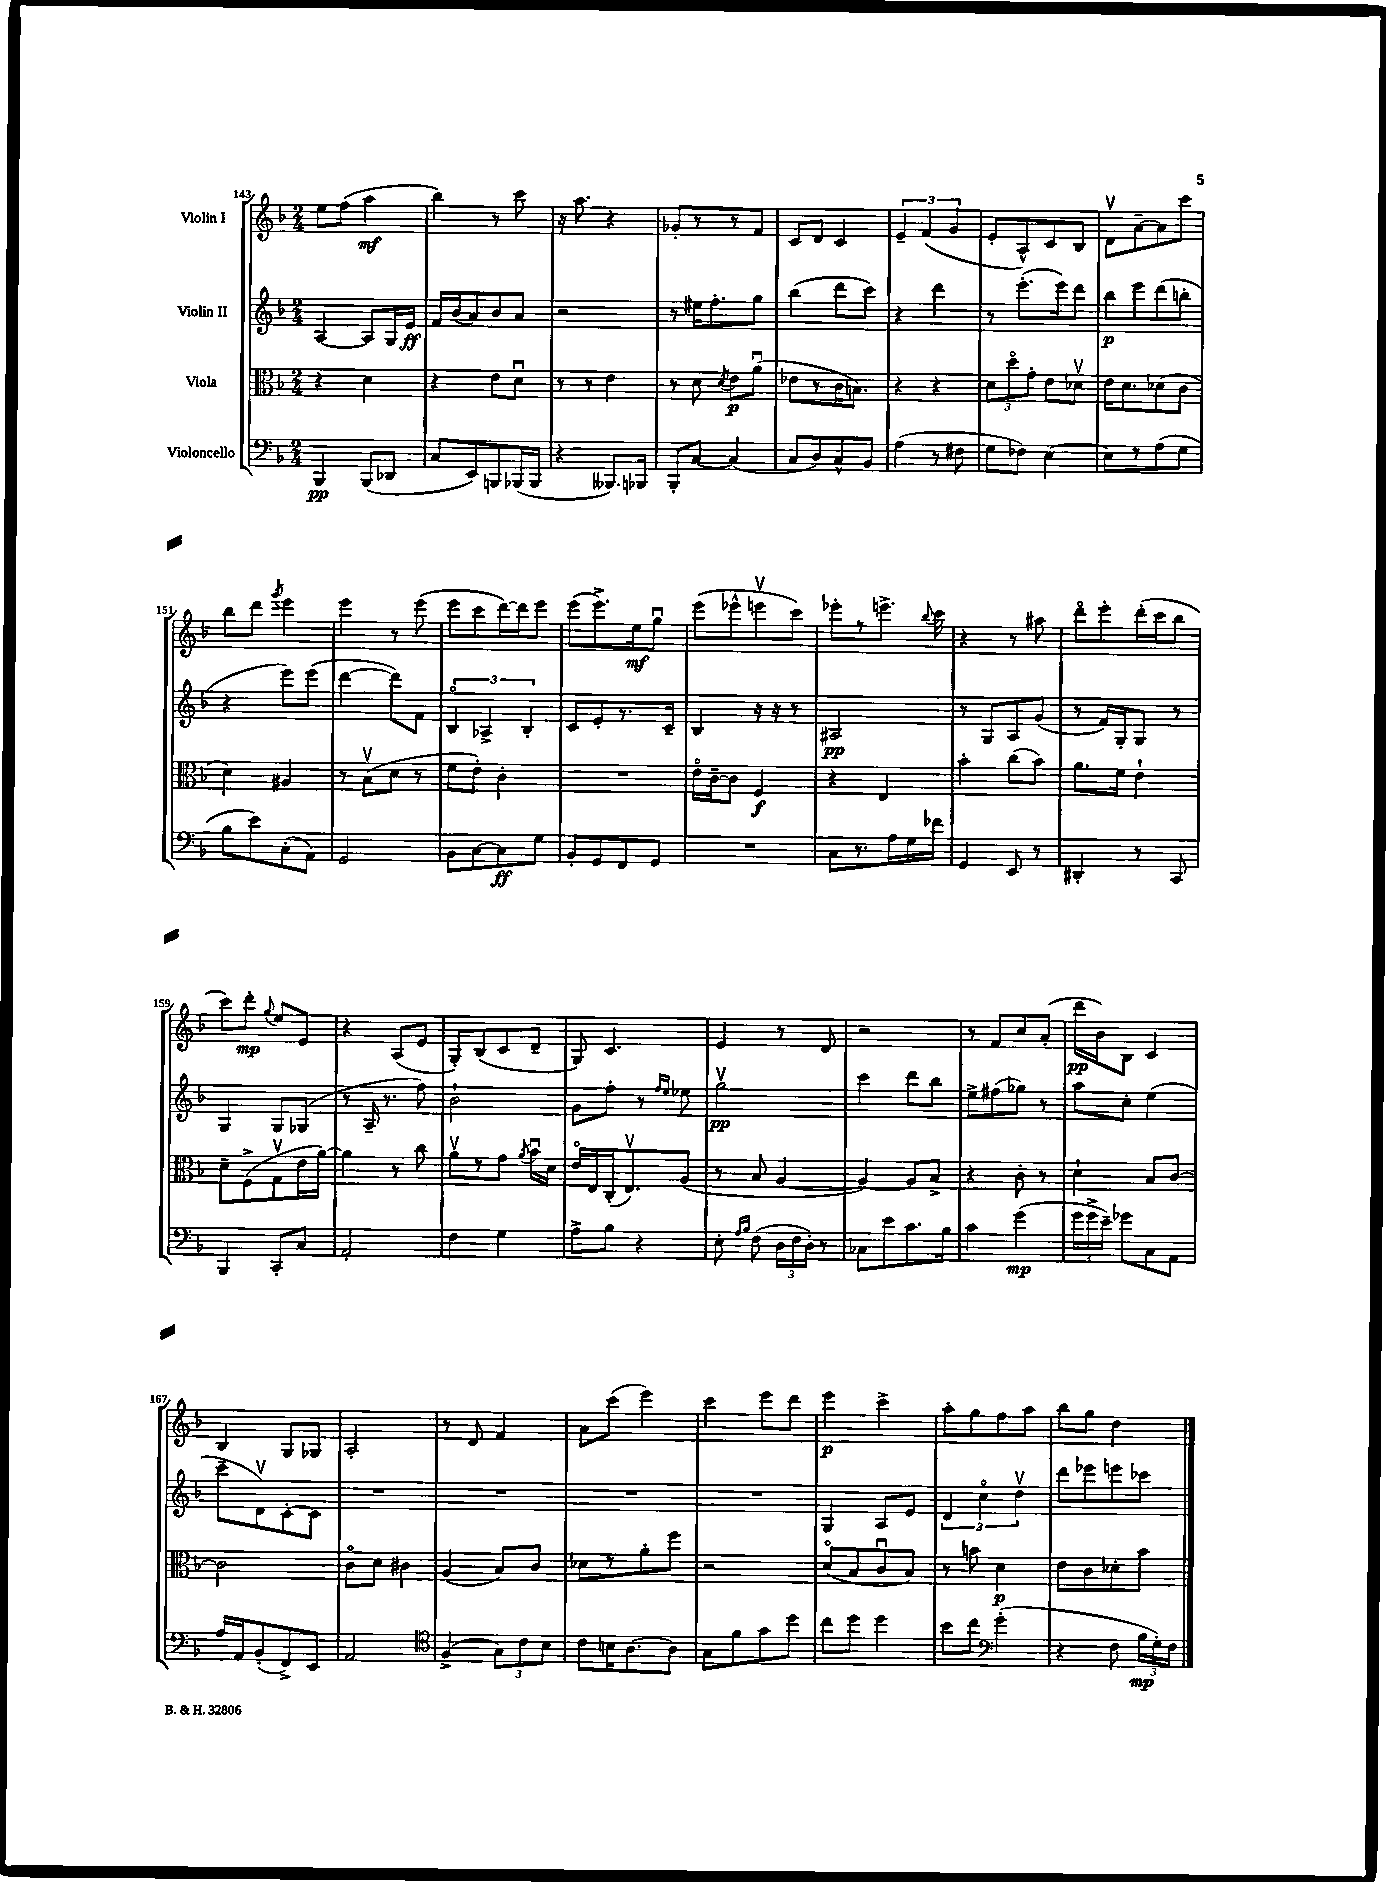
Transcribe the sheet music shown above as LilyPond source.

<<
\new StaffGroup <<
\new Staff = "s0" \with { instrumentName = "Violin I" } {
    \clef treble \key f \major \numericTimeSignature \time 2/4
    \autoBeamOff e''8[ f''8]( a''4\mf |
    bes''4) r8 c'''8 |
    r16 a''8. r4 |
    ges'8[-. r8 r8 f'8] |
    c'8[ d'8] c'4 |
    \tuplet 3/2 { e'4-- f'4( g'4 } |
    e'8[-. a8-^) c'8 bes8] |
    d'8[\upbow a'8~-- a'8 c'''8] |
    bes''8[ d'''8] \acciaccatura { g'''8 } e'''4 |
    e'''4 r8 e'''8( |
    e'''8[ c'''8 d'''16~) d'''16 e'''8] |
    e'''8[( e'''8.->) e''16\mf g''8]\downbow |
    e'''8[( ees'''8-^ e'''8\upbow c'''8]) |
    ees'''8[-. r8 e'''8.]-> \appoggiatura { bes''8 } c'''16 |
    r4 r8 ais''8 |
    d'''8[\flageolet e'''8-. d'''16-.( c'''16 bes''8] |
    c'''8[) d'''8]-.\mp \appoggiatura { g''8 } e''8[ e'8] |
    r4 a8[( e'8] |
    g8[-.) bes8( c'8 d'8]-- |
    g8) c'4. |
    e'4 r8 d'8 |
    r2 |
    r8 f'8[ c''8 a'8]-.( |
    d'''16[\pp bes'16) bes8] c'4 |
    bes4 g8[ ges8] |
    a2-. |
    r8 d'8 f'4 |
    a'8[ c'''8]( e'''4) |
    c'''4 e'''8[ d'''8] |
    e'''4\p c'''4-> |
    a''8[-. g''8 f''8 a''8] |
    bes''8[ g''8] d''4 \bar "|." |
}
\new Staff = "s1" \with { instrumentName = "Violin II" } {
    \clef treble \key f \major \numericTimeSignature \time 2/4
    \autoBeamOff a4~ a8[ g16 e'16]\ff |
    f'16[ bes'16( a'8) bes'8 a'8] |
    r2 |
    r8 eis''16[ f''8.-. g''8] |
    bes''4( d'''8[ c'''8]) |
    r4 d'''4 |
    r8 e'''8.[-.( e'''16) d'''8] |
    bes''8[\p e'''8 d'''8( b''8]-. |
    r4 e'''8[) e'''8]( |
    d'''4~ d'''8[) f'8] |
    \tuplet 3/2 { bes4\flageolet aes4-> bes4-. } |
    c'8[ e'8-. r8. c'16]-- |
    bes4 r16 r16 r8 |
    ais2\pp |
    r8 g8[ a8 g'8]( |
    r8 f'16[) g16-. g8] r8 |
    g4 g8[ ges8]( |
    r8 a16-- r8. f''8) |
    bes'2-! |
    g'8[ f''8]-. r8 \grace { f''16[ e''16] } ees''8 |
    g''2\upbow\pp |
    c'''4 d'''8[ bes''8] |
    e''8[-> fis''8( ges''8]) r8 |
    a''8[ c''8]-. e''4( |
    c'''8[-- d'8\upbow) c'8~-. c'8] |
    R2 |
    R2 |
    R2 |
    R2 |
    g4 a8[ e'8] |
    \tuplet 3/2 { d'4 c''4\flageolet d''4\upbow } |
    d'''8[ ees'''8 e'''8 ces'''8] \bar "|." |
}
\new Staff = "s2" \with { instrumentName = "Viola" } {
    \clef alto \key f \major \numericTimeSignature \time 2/4
    \autoBeamOff r4 d'4 |
    r4 e'8[ d'8]\downbow |
    r8 r8 e'4 |
    r8 d'8 \acciaccatura { d'8 } e'8[\p a'8]\downbow( |
    ees'8[ r8 c'16 b8.]) |
    r4 r4 |
    \tuplet 3/2 { d'8[ d''8\flageolet g'8]-. } e'8[ des'8]\upbow |
    e'16[ d'8. des'8( c'8] |
    d'4) ais4 |
    r8 bes8[\upbow( d'8] r8 |
    f'8[ e'8]-.) c'4-. |
    R2 |
    e'16[\flageolet c'16~-- c'8] f4\f |
    r4 e4 |
    bes'4-. c''8[( bes'8]) |
    a'8.[ f'16] e'4-! |
    d'8[-- f8->( g8\upbow e'16 a'16]~) |
    a'4 r8 c''8 |
    a'8[\upbow r8 g'8] \acciaccatura { a'8 } bes'16[\downbow d'16] |
    e'16[\flageolet e16 c16-.( e8.\upbow) a8]( |
    r8 bes8 a4~ |
    a4~) a8[ bes8]-> |
    r4 c'8-. r8 |
    d'4-! bes8[ c'8]~ |
    c'2 |
    c'8[\flageolet d'8] cis'4 |
    a4( bes8[) c'8] |
    des'8[ r8 a'8-. f''8] |
    r2 |
    d'8[\flageolet( bes8 c'8\downbow bes8]) |
    r8 b'8 d'4\p |
    e'8[ c'8 des'8-. bes'8] \bar "|." |
}
\new Staff = "s3" \with { instrumentName = "Violoncello" } {
    \clef bass \key f \major \numericTimeSignature \time 2/4
    \autoBeamOff bes,,4\pp bes,,8[( des,8] |
    c8[ e,8) b,,8 bes,,16( bes,,16] |
    r4 beses,,8.[) bes,,16] |
    bes,,8[-. c8]~ c4( |
    c8[ d8) c8-^ bes,8] |
    a4( r8 fis8 |
    g8[ fes8]) e4~ |
    e8[ r8 a8( g8] |
    bes8[ e'8) c8-.( a,8]) |
    g,2 |
    bes,8[ c8~ c8\ff g8] |
    bes,8[-. g,8 f,8 g,8] |
    R2 |
    c8[ r8. a16 g16 fes'16] |
    g,4 e,8 r8 |
    dis,4-. r8 c,8 |
    bes,,4 c,8[-. c8] |
    a,2-. |
    f4 g4 |
    a8[-> bes8] r4 |
    e8-. \grace { a16[ bes16] } f8( \tuplet 3/2 { d16[ f16 d16]-.) } r8 |
    ces8[ e'8 c'8. bes16] |
    c'4 g'4\mp( |
    \tuplet 3/2 { g'16[ g'16-> e'16]--) } ges'8[ c8 a,8] |
    a16[ a,16 bes,8-.( f,8->) e,8] |
    a,2 |
    \clef tenor f4->( \tuplet 3/2 { g8[) c'8 bes8] } |
    c'8[ b16 a8.~ a8] |
    g8[ f'8 g'8 d''8] |
    c''8[ d''8] d''4 |
    bes'8[ c''8] \clef bass g'4-.( |
    r4 f8 \tuplet 3/2 { bes16[\mp g16-.) f16] } \bar "|." |
}
>>
>>
\layout { \context { \Score currentBarNumber = #143 } }
